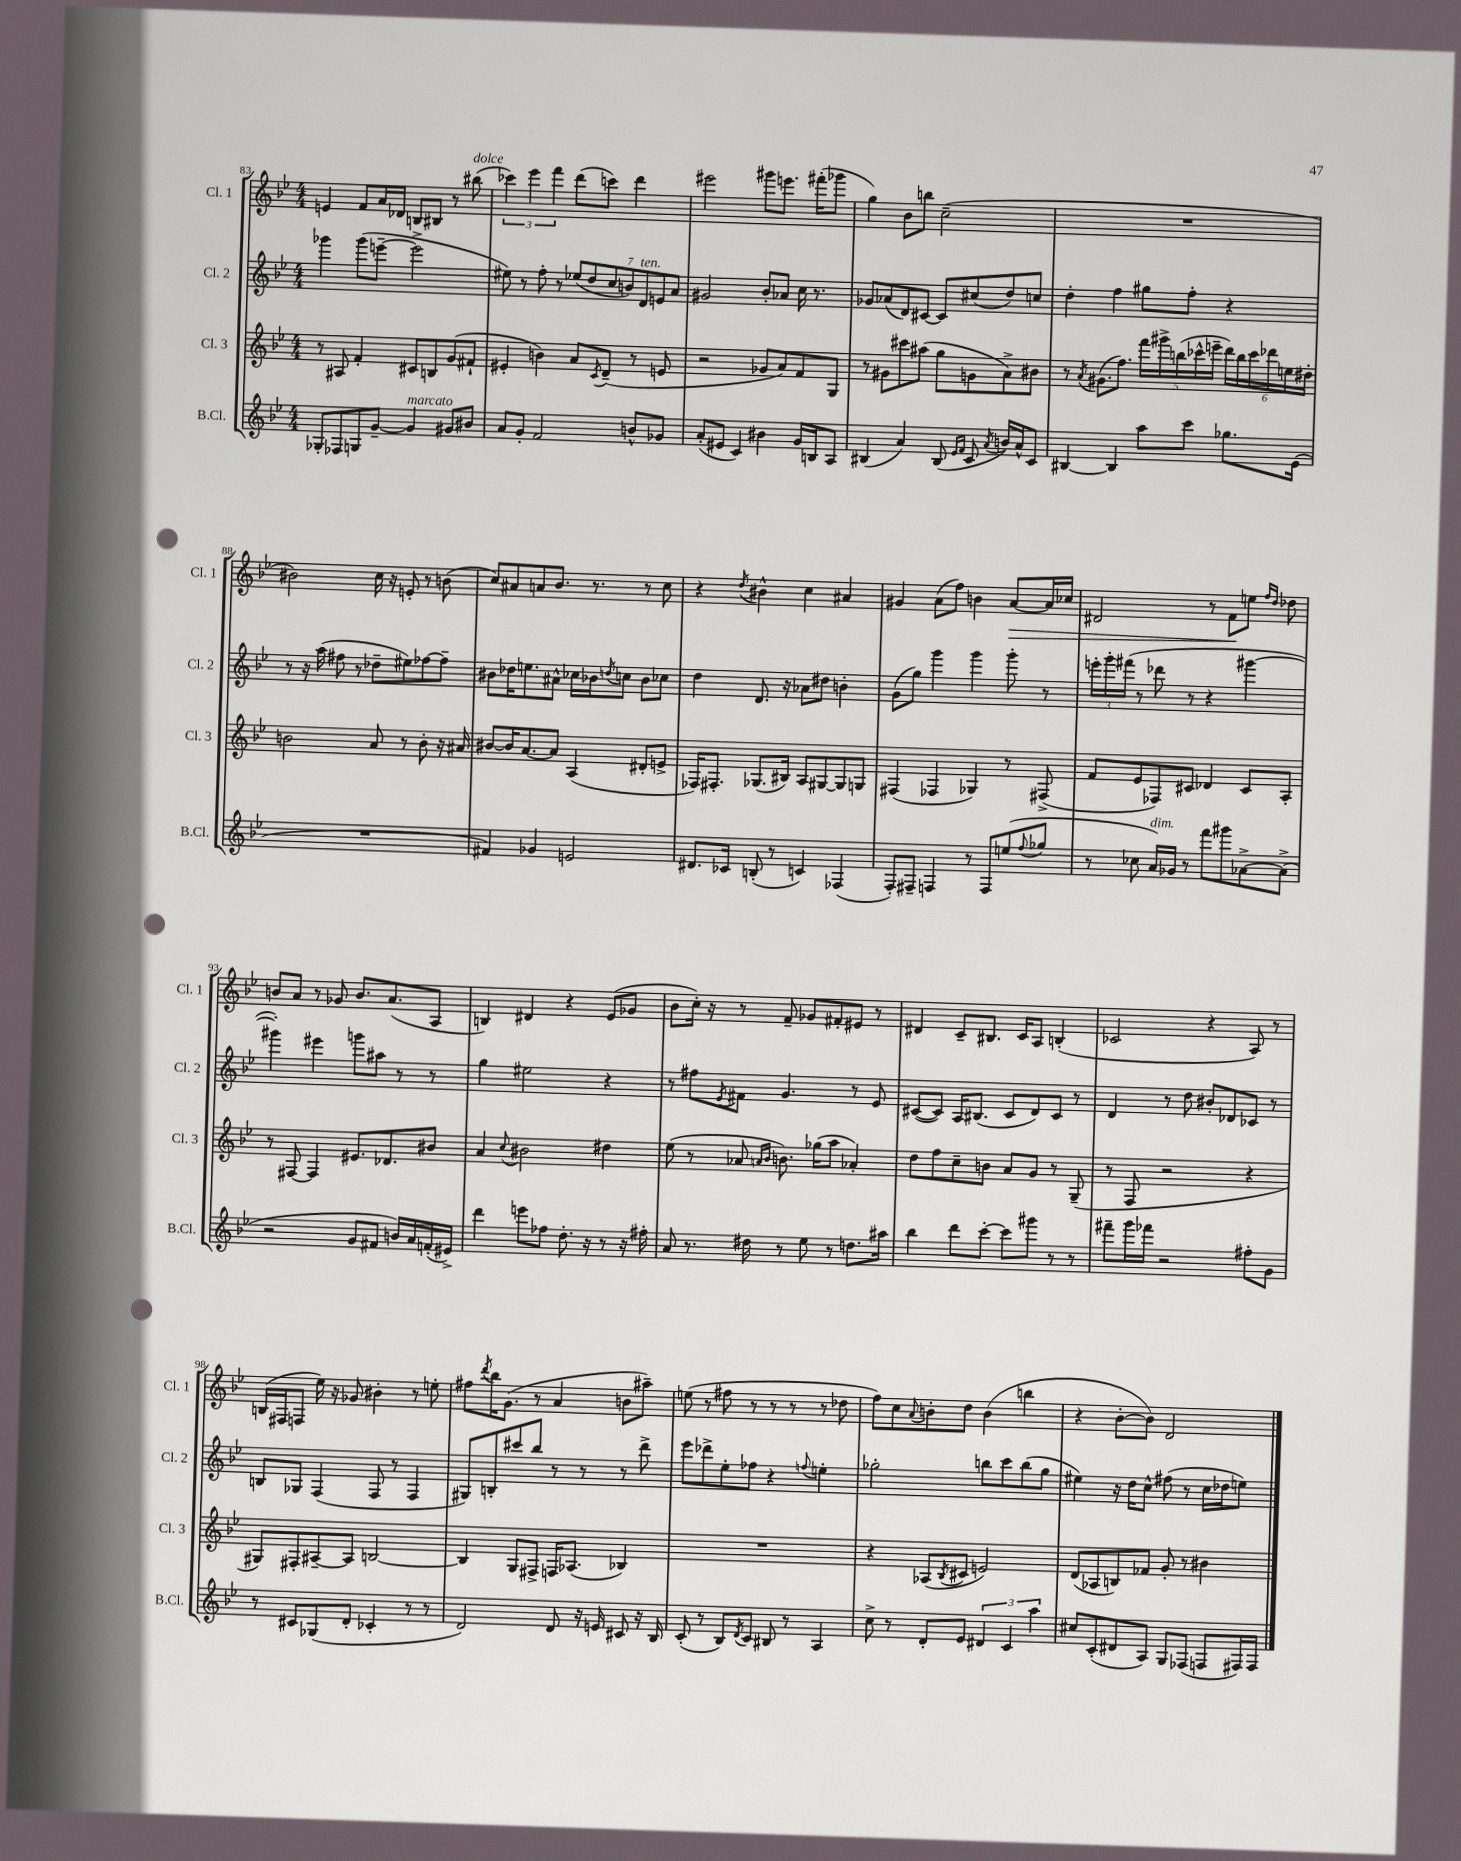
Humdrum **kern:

**kern	**kern	**kern	**kern	**dynam
*part4	*part3	*part2	*part1	*part1
*staff4	*staff3	*staff2	*staff1	*staff1
*I"B.Cl.	*I"Cl. 3	*I"Cl. 2	*I"Cl. 1	*
*I'B.Cl.	*I'Cl. 3	*I'Cl. 2	*I'Cl. 1	*
*clefG2	*clefG2	*clefG2	*clefG2	*
*k[b-e-]	*k[b-e-]	*k[b-e-]	*k[b-e-]	*
*M4/4	*M4/4	*M4/4	*M4/4	*
=83	=83	=83	=83	=83
8G-X'/L	8r	4ggg-X\	4en/	.
8F-X/	8A#X/	.	.	.
8Gn/	4f'/	(8ggg-\L	8f/L	.
[8g~/J	.	[8eeen~\J	16a/L	.
.	.	.	16d-X/JJ	.
!LO:TX:a:i:t=marcato	!	!	!	!
4g/]	8c#X/L	2eee^\]	8Bn/L	.
.	8Bn/	.	8B#X/J	.
8g#X/L	(8g/	.	8r	.
!	!	!	!LO:TX:a:i:t=dolce	!
8b#X/J	8f#X`/J	.	(8bb#X\	.
=84	=84	=84	=84	=84
8a/L	4e#X'/	8ee#X\)	6ccc-X\)	.
8g'/J	.	8r	.	.
.	.	.	6eee-\	.
2f/	4bn\)	8ff'\	.	.
.	.	.	6fff\	.
.	.	8r	.	.
.	8a/L	(14ee-X/L	(8ddd\L	.
.	.	14dd/	.	.
.	8qc/	.	.	.
.	(8d~/J	.	8cccn\J)	.
.	.	14cc/	.	.
.	.	14bn/)	.	.
8bn^^/L	8r	.	4ddd\	.
!	!	!LO:TX:a:i:t=ten.	!	!
.	.	14d/	.	.
.	.	14en/	.	.
8g-X/J	8en/	.	.	.
.	.	14a/J	.	.
=85	=85	=85	=85	=85
(8a'/L	2r	2g#X/	2eee#X\	.
8e#X/J	.	.	.	.
4c/)	.	.	.	.
4b#X\	8g-X/L	8b-'/L	8ggg#X\L	.
.	8a/)	8a-X/J	8.eeen\J	.
16g/LL	8f/	16cc\	.	.
16Bn/J	.	8.r	(16fff#X'\KL	.
8A/J	8G/J	.	8ggg-X\J	.
=86	=86	=86	=86	=86
(4B#X/	8r	8g-X/L	4gg\)	.
.	8g#X\L	(8a-X/	.	.
4a/)	8ccc#X\	8d/)	8b-\L	.
.	(8aa#X\J	[8c#X/J	8bbn\J	.
(8B#/	8gg\L	8c#/L]	(2cc~\	.
16qqe-/LL	.	.	.	.
16qqf/JJ	.	.	.	.
8c/	8gn\	(8cc#X/	.	.
8qa/	.	.	.	.
16bn/LL)	8a^\)	8dd/)	.	.
16a^^/J	.	.	.	.
8c/J	8b#X\J	8ccn/J	.	.
=87	=87	=87	=87	=87
[4B#X/	8r	4dd'\	1r	.
.	8qa/	.	.	.
.	(8.g#X\L	.	.	.
4B#/]	.	4ff\	.	.
.	8.ff\J)	.	.	.
8aa\L	20fff\LL	8gg#X\L	.	.
.	20ggg#X^\	.	.	.
.	(20bbn\	.	.	.
8ccc\J	.	8ff'\J	.	.
.	20ccc-X^^\	.	.	.
.	20eeen~\JJ	.	.	.
8.gg-X\L	24ddd\LL)	4r	.	.
.	24bb\	.	.	.
.	24ccc-\	.	.	.
.	24ddd-X\	.	.	.
.	24een\	.	.	.
(16e-\Jk	.	.	.	.
.	24dd#X'\JJ	.	.	.
!!LO:LB:g=z
=88	=88	=88	=88	=88
1r	2bn\	8r	2b#X\)	.
.	.	16r	.	.
.	.	(16aa\	.	.
.	.	8ff#X\	.	.
.	.	8r	.	.
.	8a/	8dd-X~\L	16cc\	.
.	.	.	16r	.
.	8r	8ee#X\)	8en'/	.
.	8b'\	[8ff-X\	8r	.
.	16r	8ff-~\J]	(8bn\	.
.	16a#X/	.	.	.
=89	=89	=89	=89	=89
4f#X/)	[8b#X/L	8b#X\L	8cc/L)	.
.	16b#/K]	16dd-X\K	8a#X/	.
.	[8.a/	8.een\	.	.
4g-X/	.	.	8an/	.
.	8a/J]	8a#X^^\J	8.b-/J	.
2en/	(4A/	16cc-X\LL	.	.
.	.	16b-X\J	8.r	.
.	.	8qddn/	.	.
.	.	8ccn\J	.	.
.	8d#X'/L	8b-\L	8r	.
.	8en^/J	8cc-X\J	8cc\	.
=90	=90	=90	=90	=90
8.d#X/L	16F-X/KL)	4dd\	4r	.
.	8.F#X'/J	.	.	.
16c-X/Jk	.	.	.	.
.	.	.	8qdd/	.
(8Bn'/	(8.G-X/L	8.d/	4b#X^^\	.
8r	.	.	.	.
.	16B#X/Jk)	16r	.	.
4cn/)	8A/L	8a-X\L	4cc\	.
.	[8G#X/	8dd#X\J	.	.
(4F-X/	8G#/]	4bn'\	4a#X/	.
.	8Gn/J	.	.	.
=91	=91	=91	=91	=91
8F'/L)	(4F#X/	(8g\L	4g#X/	.
8F#X~/J	.	8gg\J)	.	.
4Fn/	4F-X/	4ggg\	(8a\L	.
.	.	.	8ff\J)	.
8r	4G-X/)	4ggg\	4bn\	.
8F/L	.	.	.	.
!	!	!	!	!LO:HP:b
(8een/	8r	8ggg'\	[8a/L	>
8qqff/	.	.	.	.
8gg-X/J	(8F#X^/	8r	16a/L]	.
.	.	.	16cc-X/JJ	.
=92	=92	=92	=92	=92
8r	8f/L	24eeen'\LL	2d#X/	.
.	.	24ggg'\	.	.
.	.	(24fff#X\JJ	.	.
8cc-X\	8e-/	8r	.	.
!LO:TX:a:i:t=dim.	!	!	!	!
16a/LL)	8F-X/)	8ddd-X\	.	.
16g-X/JJ	.	.	.	.
8r	8c#X/J	8r	.	.
8fff\L	4d-X/	4r	8r	.
8ggg#X\	.	.	8f\L	.
[8a-X^\	8c#/L	[4ggg#X\	8een\J	]
.	.	.	16qqff/LL	.
.	.	.	16qqdd/JJ	.
(8a-^\J]	8A'/J	.	8dd-X\	.
!!LO:LB:g=z
=93	=93	=93	=93	=93
2r	8r	4ggg#X'\])	8bn/L	.
.	[8F#X/	.	8a/J	.
.	4F#/]	4eee#X\	8r	.
.	.	.	8g-X/	.
8g/L	8.e#X/L	8gggn\L	8.b/L	.
8f#X/J	.	8aa#X\J	.	.
.	8.d-X/	.	(8.a/	.
16bn/LL)	.	8r	.	.
16a/	.	.	.	.
(16fn'/	8b#X/J	8r	8A/J	.
16e#X^/JJ)	.	.	.	.
=94	=94	=94	=94	=94
4ddd\	4a/	4gg\	4Bn/)	.
.	8qqcc/	.	.	.
8eeen\L	2b#X\	2ee#X\	4d#X/	.
8ff-X\J	.	.	.	.
8.dd'\	.	.	4r	.
16r	.	.	.	.
8r	4dd#X\	4r	(8e-/L	.
16r	.	.	8g-X/J	.
16ff#X'\	.	.	.	.
=95	=95	=95	=95	=95
8a/	(8ee-\	8r	8b-\L	.
8.r	8r	8ff#X\L	16cc'\Jk)	.
.	.	.	16r	.
.	.	8qe-/	.	.
.	8a-X/	8f#X\J	8r	.
16dd#X\	.	.	.	.
.	16qqan/LL	.	.	.
.	16qqb-/JJ	.	.	.
8r	8.bn\)	4.g/	8f~/	.
8ee-\	.	.	8g-X/L	.
.	(16gg-X\KL	.	.	.
8r	8aa\J	.	8f#X'/	.
8.ddn\L	4a-X'/)	8r	8e#X/J	.
.	.	8e-/	8r	.
16aa#X\Jk	.	.	.	.
=96	=96	=96	=96	=96
4bb-\	8dd\L	([8c#X/L	4d#X/	.
.	8ff\	8c#/J])	.	.
8ddd\L	8cc~\	16A/KL	8c~/L	.
.	.	(8.B#X/J	.	.
[8ccc'\J	8bn\J	.	8.B#X/J	.
8ccc\L]	8a/L	8c#/L	.	.
.	.	.	16c/KL	.
8ggg#X\J	8g/J	8d/)	8A/J	.
8r	8r	8c#/J	(4Bn'/	.
8r	(8G~/	8r	.	.
=97	=97	=97	=97	=97
8fff#X~\L	8r	4d/	2c-X/	.
16ggg\L	8F/	.	.	.
16fff-X\JJ	.	.	.	.
2r	2r	8r	.	.
.	.	8dd\	.	.
.	.	8b#X'/L	4r	.
.	.	8d-X/	.	.
8ff#X'\L	4r	8c-X/J	8A/)	.
8g\J	.	8r	8r	.
!!LO:LB:g=z
=98	=98	=98	=98	=98
8r	8G#X/L)	8Bn/L	(16Bn/LL	.
.	.	.	16F#X/J	.
8c#X/L	8F#X'/	8G-X/J	8Fn/J	.
(8G-X/	[8A#X~/	(4F/	16ee-\)	.
.	.	.	16r	.
8d'/J	8A#/J]	.	8g-X/	.
4c-X'/	[2Bn/	8F/	4b#X'\	.
.	.	8r	.	.
8r	.	4F/	8r	.
8r	.	.	8een'\	.
=99	=99	=99	=99	=99
2d/)	4B/]	8G#X/L)	8ff#X\L	.
.	.	.	8qddd/	.
.	.	8Bn'/	16bb-\K	.
.	.	.	(8.g\J	.
.	8G/L	8ccc#X/	.	.
.	8F#X^/J	8bb-/J	8r	.
8d/	16Fn/KL	8r	4a/	.
.	(8.A-X/J	.	.	.
16r	.	8r	.	.
16en/	.	.	.	.
8c#X/	4B-X/)	8r	8bn\L	.
16r	.	8ddd^\	8aa#X~\J)	.
16B-/	.	.	.	.
=100	=100	=100	=100	=100
(8c'/	1r	8eee-\L	(8een\	.
8r	.	8ddd-X^\	8r	.
8B-/L)	.	8ee-'\	8ff#X\	.
8qd/	.	.	.	.
8c/J	.	8ff-X\J	8r	.
8B#X/	.	4r	8r	.
8r	.	.	8r	.
.	.	8qqffn/	.	.
4A/	.	4een'\	8r	.
.	.	.	8dd-X\	.
=101	=101	=101	=101	=101
8cc^\	4r	2gg-X'\	8ff\L)	.
8r	.	.	8cc\	.
.	.	.	8qqa/	.
8d'/L	(8A-X/L	.	8bn'\	.
.	8qB-/	.	.	.
8e-/J	8c#X/J	.	8dd\J	.
6d#X/	2en/)	8bbn\L	(4b\	.
.	.	8ccc\	.	.
6c/	.	.	.	.
.	.	(8bb\	4bbn\	.
6aa\	.	.	.	.
.	.	8gg-\J	.	.
=102	=102	=102	=102	=102
8cc#X/L	(8d/L	4ee#X\)	4r	.
(8c'/	8A-X/	.	.	.
8d#X/	8Bn/)	16r	[8b-'\L	.
.	.	16dd\KL	.	.
8A/J)	8f-X/J	8cc^^\J	8b-\J])	.
8G/L	8g'/	(8ff#X\	2d/	.
(8F-X/J	8r	8r	.	.
8Fn/L	4b#X\	16cc\LL	.	.
.	.	16dd-X\J	.	.
16F#X/L)	.	8een\J)	.	.
16F#/JJ	.	.	.	.
==	==	==	==	==
*-	*-	*-	*-	*-
